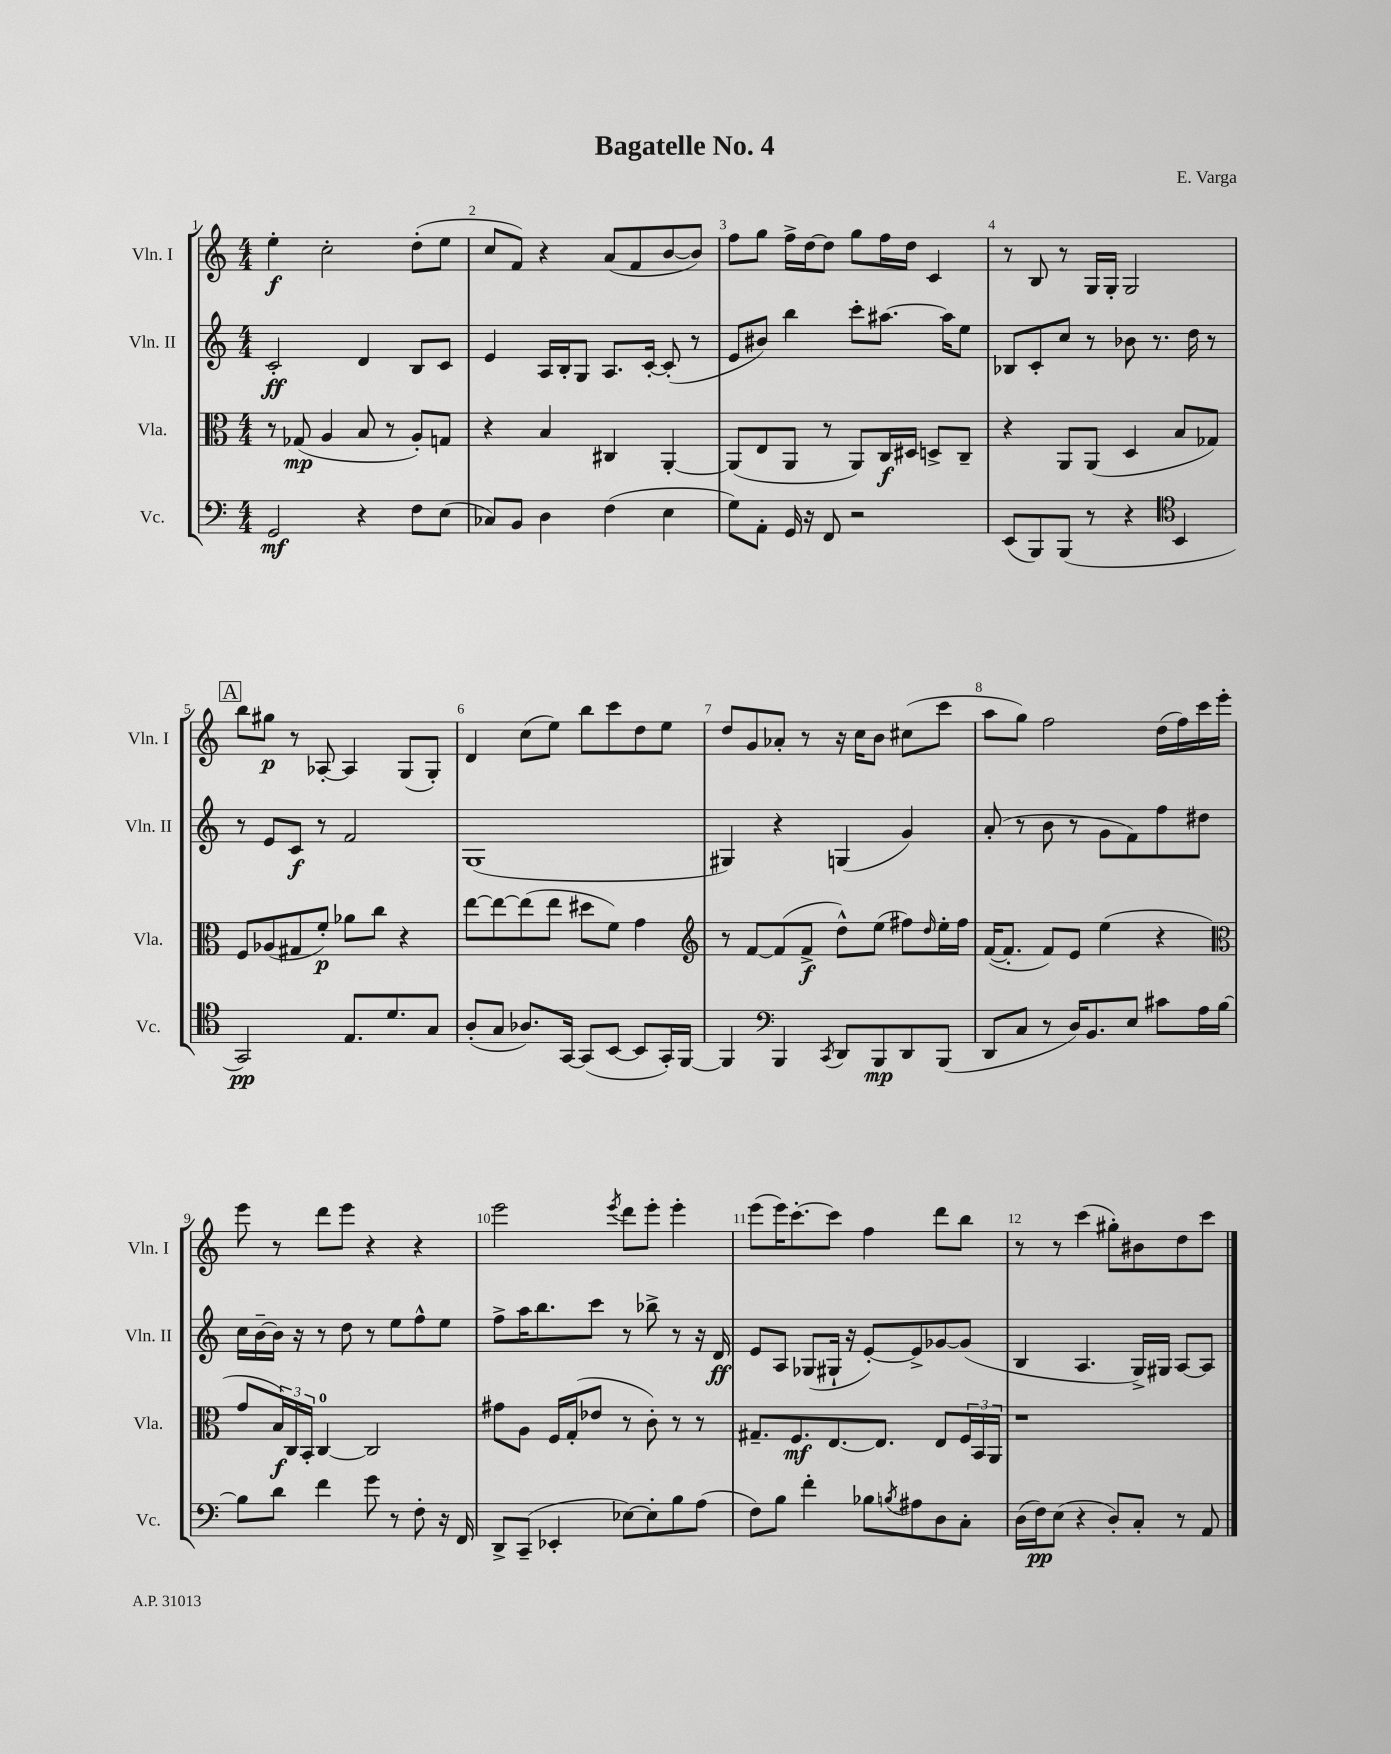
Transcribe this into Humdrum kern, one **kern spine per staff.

**kern	**dynam	**kern	**dynam	**kern	**dynam	**kern	**dynam
*part4	*part4	*part3	*part3	*part2	*part2	*part1	*part1
*staff4	*staff4	*staff3	*staff3	*staff2	*staff2	*staff1	*staff1
*I"Vc.	*	*I"Vla.	*	*I"Vln. II	*	*I"Vln. I	*
*I'Vc.	*	*I'Vla.	*	*I'Vln. II	*	*I'Vln. I	*
*clefF4	*	*clefC3	*	*clefG2	*	*clefG2	*
*k[]	*	*k[]	*	*k[]	*	*k[]	*
*M4/4	*	*M4/4	*	*M4/4	*	*M4/4	*
=1	=1	=1	=1	=1	=1	=1	=1
2GG/	mf	8r	.	2c'/	ff	4ee'\	f
.	.	(8G-X/	mp	.	.	.	.
.	.	4A/	.	.	.	2cc'\	.
4r	.	8B/	.	4d/	.	.	.
.	.	8r	.	.	.	.	.
8F\L	.	8A'/L)	.	8B/L	.	(8dd'\L	.
(8E\J	.	8Gn/J	.	8c/J	.	8ee\J	.
=2	=2	=2	=2	=2	=2	=2	=2
8C-X/L)	.	4r	.	4e/	.	8cc/L	.
8BB/J	.	.	.	.	.	8f/J)	.
4D\	.	4B/	.	16A/LL	.	4r	.
.	.	.	.	16B'/J	.	.	.
.	.	.	.	8G/J	.	.	.
(4F\	.	4C#X/	.	8.A/L	.	(8a/L	.
.	.	.	.	.	.	8f/	.
.	.	.	.	[16c'/Jk	.	.	.
4E\	.	[4AA'/	.	(8c'/]	.	[8b/	.
.	.	.	.	8r	.	8b/J])	.
=3	=3	=3	=3	=3	=3	=3	=3
8G\L)	.	(8AA/L]	.	8e/L	.	8ff\L	.
8AA'\J	.	8E/	.	8b#X/J)	.	8gg\J	.
16GG/	.	8AA/J	.	4bb\	.	16ff^\LL	.
16r	.	.	.	.	.	[16dd\J	.
8FF/	.	8r	.	.	.	8dd\J]	.
2r	.	8AA/L)	.	8ccc'\L	.	8gg\L	.
.	.	16C/L	f	[8.aa#X\J	.	16ff\L	.
.	.	16D#X/JJ	.	.	.	16dd\JJ	.
.	.	8Dn^/L	.	.	.	4c/	.
.	.	.	.	16aa#\KL]	.	.	.
.	.	8C~/J	.	8ee\J	.	.	.
=4	=4	=4	=4	=4	=4	=4	=4
(8EE/L	.	4r	.	8B-X/L	.	8r	.
8BBB/)	.	.	.	8c'/	.	8B/	.
(8BBB/J	.	8AA/L	.	8cc/J	.	8r	.
8r	.	(8AA/J	.	8r	.	16G/LL	.
.	.	.	.	.	.	16G'/JJ	.
4r	.	4D/	.	8b-X\	.	2G/	.
.	.	.	.	8.r	.	.	.
*clefC4	*	*	*	*	*	*	*
4BB/	.	8B/L	.	.	.	.	.
.	.	.	.	16dd\	.	.	.
.	.	8G-X/J)	.	8r	.	.	.
!!LO:LB:g=z
!!LO:REH:place=s1:t=A
=5	=5	=5	=5	=5	=5	=5	=5
2GG/)	pp	8F/L	.	8r	.	8bb\L	.
.	.	(8A-X/	.	8e/L	.	8gg#X\J	p
.	.	8G#X/	.	8c/J	f	8r	.
.	.	8f'/J)	p	8r	.	[8A-X'/	.
8.E/L	.	8a-X\L	.	2f/	.	4A-/]	.
.	.	8cc\J	.	.	.	.	.
8.d/	.	.	.	.	.	.	.
.	.	4r	.	.	.	(8G/L	.
8G/J	.	.	.	.	.	8G'/J)	.
=6	=6	=6	=6	=6	=6	=6	=6
(8A'/L	.	[8ee\L	.	(1G	.	4d/	.
8G/J	.	8ee\_	.	.	.	.	.
8.A-X/L)	.	(8ee\]	.	.	.	(8cc\L	.
.	.	8ee\J	.	.	.	8ee\J)	.
[16GG/Jk	.	.	.	.	.	.	.
(8GG/L]	.	8dd#X\L	.	.	.	8bb\L	.
[8BB/J	.	8f\J)	.	.	.	8ccc\	.
8BB/L]	.	4g\	.	.	.	8dd\	.
16GG'/L)	.	.	.	.	.	8ee\J	.
[16FF/JJ	.	.	.	.	.	.	.
=7	=7	=7	=7	=7	=7	=7	=7
*	*	*clefG2	*	*	*	*	*
4FF/]	.	8r	.	4G#X/)	.	8dd/L	.
.	.	[8f/L	.	.	.	8g/	.
*clefF4	*	*	*	*	*	*	*
4BBB/	.	(8f/]	.	4r	.	8a-X'/J	.
.	.	8f^/J	f	.	.	8r	.
8qCC/	.	.	.	.	.	.	.
8DD/L	.	8dd^^\L)	.	(4Gn/	.	16r	.
.	.	.	.	.	.	16cc\KL	.
8BBB/	mp	(8ee\J	.	.	.	8b\J	.
8DD/	.	8ff#X\L)	.	4g/)	.	(8cc#X\L	.
.	.	16qqdd/	.	.	.	.	.
(8BBB/J	.	16ee'\L	.	.	.	8ccc\J	.
.	.	16ff#\JJ	.	.	.	.	.
=8	=8	=8	=8	=8	=8	=8	=8
8DD/L	.	([16f/KL	.	(8a'/	.	8aa\L	.
.	.	8.f'/J]	.	.	.	.	.
8C/J	.	.	.	8r	.	8gg\J)	.
8r	.	8f/L)	.	8b\	.	2ff\	.
16D/KL)	.	8e/J	.	8r	.	.	.
8.BB/	.	.	.	.	.	.	.
.	.	(4ee\	.	8g\L	.	.	.
8E/J	.	.	.	8f\)	.	.	.
8c#X\L	.	4r	.	8ff\	.	(16dd\LL	.
.	.	.	.	.	.	16ff\)	.
16A\L	.	.	.	8dd#X\J	.	16ccc\	.
[16B\JJ	.	.	.	.	.	16eee'\JJ	.
!!LO:LB:g=z
=9	=9	=9	=9	=9	=9	=9	=9
*	*	*clefC3	*	*	*	*	*
8B\L]	.	8g/L	.	16cc\LL	.	8eee\	.
.	.	.	.	[16b~\	.	.	.
8d\J	.	24B/L)	f	16b\JJ]	.	8r	.
.	.	24C/	.	.	.	.	.
.	.	.	.	16r	.	.	.
.	.	24BB'/JJ	.	.	.	.	.
4f\	.	[4C/	.	8r	.	8ddd\L	.
.	.	.	.	8dd\	.	8eee\J	.
8g\	.	2C/]	.	8r	.	4r	.
8r	.	.	.	8ee\L	.	.	.
8F'\	.	.	.	8ff^^\	.	4r	.
16r	.	.	.	8ee\J	.	.	.
16FF/	.	.	.	.	.	.	.
=10	=10	=10	=10	=10	=10	=10	=10
8DD^/L	.	8g#X\L	.	8ff^\L	.	2eee\	.
(8CC~/J	.	8A\J	.	16aa\K	.	.	.
.	.	.	.	8.bb\	.	.	.
4EE-X'/	.	16F/LL	.	.	.	.	.
.	.	(16G'/J	.	.	.	.	.
.	.	8e-X/J	.	8ccc\J	.	.	.
.	.	.	.	.	.	8qeee/	.
[8E-X\L)	.	8r	.	8r	.	8ddd\L	.
8E-'\]	.	8c'\)	.	8bb-X^\	.	8eee'\J	.
8B\	.	8r	.	8r	.	4eee'\	.
(8A\J	.	8r	.	16r	.	.	.
.	.	.	.	16d/	ff	.	.
=11	=11	=11	=11	=11	=11	=11	=11
8F\L)	.	8.G#X~/L	.	8e/L	.	(8eee\L	.
8B\J	.	.	.	8A/J	.	16eee\K)	.
.	.	8.F/	mf	.	.	[8.ccc'\	.
4f'\	.	.	.	(8G-X/L	.	.	.
.	.	[8.E/	.	16G#X`/Jk	.	8ccc\J]	.
.	.	.	.	16r	.	.	.
8B-X\L	.	.	.	[8e'/L)	.	4ff\	.
.	.	8.E/J]	.	.	.	.	.
8qBn/	.	.	.	.	.	.	.
8A#X\	.	.	.	8e^/]	.	.	.
8D\	.	8E/L	.	[8g-X/	.	8ddd\L	.
8C'\J	.	24F/L	.	(8g-/J]	.	8bb\J	.
.	.	24BB/	.	.	.	.	.
.	.	24AA/JJ	.	.	.	.	.
=12	=12	=12	=12	=12	=12	=12	=12
(16D\LL	.	1r	.	4B/	.	8r	.
16F\J)	pp	.	.	.	.	.	.
(8E\J	.	.	.	.	.	8r	.
4r	.	.	.	4.A/	.	(4ccc\	.
8D'/L)	.	.	.	.	.	8gg#X'\L)	.
8C'/J	.	.	.	16G^/LL)	.	8b#X\	.
.	.	.	.	16G#X/JJ	.	.	.
8r	.	.	.	[8A/L	.	8dd\	.
8AA/	.	.	.	8A/J]	.	8ccc\J	.
==	==	==	==	==	==	==	==
*-	*-	*-	*-	*-	*-	*-	*-
